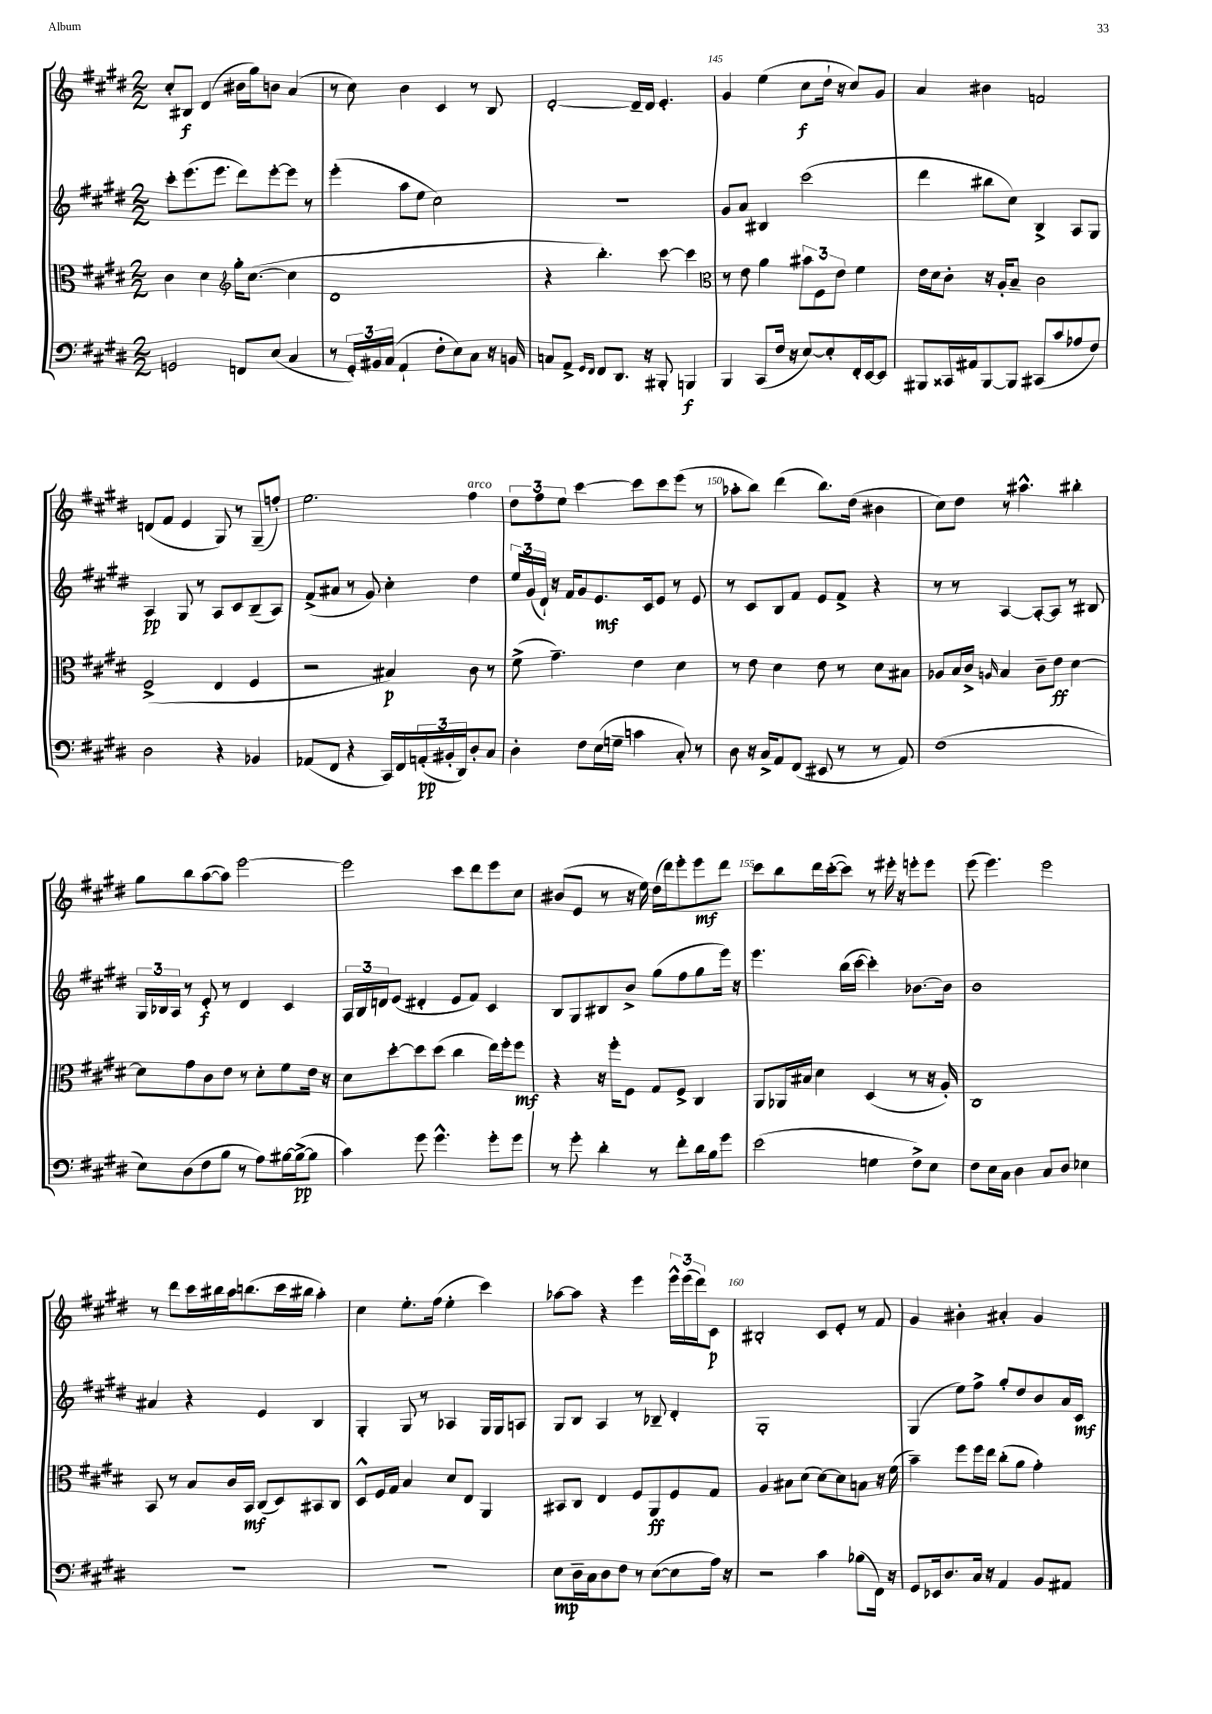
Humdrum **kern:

**kern	**kern	**kern	**kern
*staff4	*staff3	*staff2	*staff1
*clefF4	*clefC3	*clefG2	*clefG2
*k[f#c#g#d#]	*k[f#c#g#d#]	*k[f#c#g#d#]	*k[f#c#g#d#]
*M2/2	*M2/2	*M2/2	*M2/2
2GG	4c#	8ccc#'	8cc#'
.	.	(8.eee	8B#
.	4d#	.	(4d#
.	.	8.eee	.
*	*clefG2	*	*
8FF	16gg#'	8ddd#)	16b#
.	([8.cc#	.	16gg#)
(8E	.	[8eee'	8b
4C#	4cc#]	8eee]	(4a
.	.	8r	.
=	=	=	=
8r	1d#	(4eee'	8r
24GG#')	.	.	8cc#)
24BB#	.	.	.
(24C#	.	.	.
4AA`	.	8aa	4b
.	.	8ee	.
8F#'	.	2cc#)	4c#
8E)	.	.	.
8C#	.	.	8r
16r	.	.	8B
16BB	.	.	.
=	=	=	=
8C	4r	1r	[2d#'
8AA^	.	.	.
16qqGG#	.	.	.
16qqFF#	.	.	.
8FF#	4.bb')	.	.
8.DD#	.	.	.
.	.	.	16d#~]
16r	.	.	16d#
8BBB#'	[8ccc#	.	4.e'
4BBB	4ccc#]	.	.
=	=	=	=
*	*clefC3	*	*
4BBB	8r	8g#	4g#
.	8e	8a	.
(8CC#	4a	4B#	(4ee
16F#	.	.	.
16r	.	.	.
[8E)	12b#	(2ccc#	8cc#
.	12F#	.	.
8E']	.	.	16dd#`
.	12e	.	.
.	.	.	16r
16FF#'	4f#	.	8cc#)
[16EE	.	.	.
8EE]	.	.	8g#
=	=	=	=
8BBB#	16e	4ddd#	4a
.	16d#	.	.
16CC##	8c#'	.	.
16AA#	.	.	.
[8BBB#	16r	8bb#	4b#
.	16A'	.	.
8BBB#]	8B~	8cc#)	.
(8CC#	2c#	4B^	2f
8c#	.	.	.
8A-	.	8A	.
8F#)	.	8G#	.
=	=	=	=
2D#	(2F#^	4A	(8d
.	.	.	8f#
.	.	8G#	4e
.	.	8r	.
4r	4E	8A	8G#)
.	.	8c#	8r
4BB-	4F#	(8B~	(8G#~
.	.	8A)	8ff')
=	=	=	=
(8AA-	2r	(8f#^	2.ee
8FF#	.	8a#	.
4r	.	8r	.
.	.	8g#)	.
16CC#)	4B#)	4cc#'	.
16FF#	.	.	.
(24AA'	.	.	.
24BB#'	.	.	.
24DD#)	.	.	.
8D#'	8c#	4dd#	4ff#
8C#	8r	.	.
=	=	=	=
4D#'	(8f#^	24ee	12dd#
.	.	(24g#	.
.	.	24d#`)	12ff#
.	4.g#~)	16r	.
.	.	.	12ee
.	.	16f#	.
8F#	.	8g#	[4ccc#
(16E	.	8.e	.
16G~	.	.	.
4c	4e	.	8ccc#]
.	.	16c#	.
.	.	8e	8ccc#
8C#')	4d#	8r	(8eee
8r	.	8e	8r
=	=	=	=
8D#	8r	8r	8aa-'
16r	8e	8c#	8bb)
16C#^	.	.	.
8AA	4d#	8B	(4ddd#
(8FF#	.	8f#	.
8EE#	8e	8e	8.bb)
8r	8r	8f#^	.
.	.	.	(16dd#
8r	8d#	4r	4b#
8AA)	8B#	.	.
=	=	=	=
(1F#	8A-	8r	8cc#)
.	16B	8r	8dd#
.	16c#^	.	.
.	16qqA	.	.
.	4B	[4A	8r
.	.	.	4.aa#^^
.	8c#~	8A'_	.
.	8e	8A]	.
.	[4d#	8r	4bb#'
.	.	8B#	.
=	=	=	=
8E)	8d#]	24G#	8gg#
.	.	24B-	.
.	.	24A	.
(8D#	8g#	8r	8bb
8F#	8c#	8e'	([8aa
8B	8e	8r	8aa])
8r	8r	4d#	[2eee
8A)	8d#'	.	.
[16B#	8f#	4c#	.
(16B#^_	.	.	.
8B#]	16e	.	.
.	16r	.	.
=	=	=	=
4c#)	8d#	24A	2eee]
.	.	24B	.
.	.	24d	.
.	[8dd#'	(8e	.
8g#	8dd#]	4d#'	.
4.g#^^	(8dd#	.	.
.	4cc#	8e	8ccc#
.	.	8f#)	8ddd#
8g#'	16ee)	4c#	8eee
.	16ff#'	.	.
8g#	8ff#	.	8cc#
=	=	=	=
8r	4r	8B	(8b#
8g#'	.	8G#	8e
4d#'	16r	8B#	8r
.	16ff#'	.	.
.	8F#	8b^	16r
.	.	.	16ee)
8r	8G#	(8gg#	(16dd#
.	.	.	16ddd#)
8f#'	8F#^	8ff#	8eee'
16d#	4C#	8gg#	8eee
16B	.	.	.
8g#	.	16eee)	8ddd#
.	.	16r	.
=	=	=	=
(2e	8AA	4.eee	8ccc#
.	16AA-	.	8bb
.	16B#	.	.
.	4d#	.	16ddd#
.	.	.	([16ccc#'
.	.	(16bb	8ccc#])
.	.	[16ccc#	.
4G	(4D#	4ccc#'])	8r
.	.	.	16eee#'
.	.	.	16r
8F#^)	8r	[8.b-	8eee'
8E	16r	.	8eee
.	16A')	16b-]	.
=	=	=	=
8F#	1C#	1b	(8eee
16E	.	.	4.eee)
16C#	.	.	.
4D#	.	.	.
8C#	.	.	2eee
8D#	.	.	.
4E-	.	.	.
=	=	=	=
1r	8BB	4a#	8r
.	8r	.	8ddd#
.	8B	4r	16ccc#
.	.	.	16bb#
.	16c#	.	16aa
.	16BB	.	(8.bb
.	(8C#	4e	.
.	8D#)	.	16ccc#
.	.	.	16bb#
.	8BB#	4B	4aa')
.	8C#	.	.
=	=	=	=
1r	8D#^^	4G#'	4cc#
.	16F#	.	.
.	16G#	.	.
.	4B	8G#	8.ee'
.	.	8r	.
.	.	.	(16ff#
.	8d#	4A-	4ee'
.	8E	.	.
.	4AA	16G#	4ccc#)
.	.	16G#	.
.	.	8A	.
=	=	=	=
8E	8BB#	8G#	[8aa-
16D#~	8C#	8B	8aa-]
16C#	.	.	.
8D#	4E	4A	4r
8F#	.	.	.
8r	8F#	8r	4eee
([8E	8AA	8B-~	.
8E]	8F#	4d#'	24eee^^
.	.	.	(24eee
.	.	.	24ddd#)
16A)	8G#	.	8c#
16r	.	.	.
=	=	=	=
2r	4A	1G#'	2B#'
.	8B#	.	.
.	(8d#	.	.
4c#	[8d#)	.	8c#
.	8d#]	.	8e'
(8B-	8B	.	8r
16FF#)	16r	.	8f#
16r	(16f#	.	.
=	=	=	=
8GG#	4b~)	(4G#	4g#
16EE-	.	.	.
8.D#	.	.	.
.	8ff#	8ee)	4b#'
16C#	16ff#	8ff#^	.
16r	16ee	.	.
4AA	(8cc#'	8gg#'	4a#'
.	8a	8dd#	.
8BB	4g#')	8b	4g#
8AA#	.	16a	.
.	.	16c#	.
==	==	==	==
*-	*-	*-	*-
